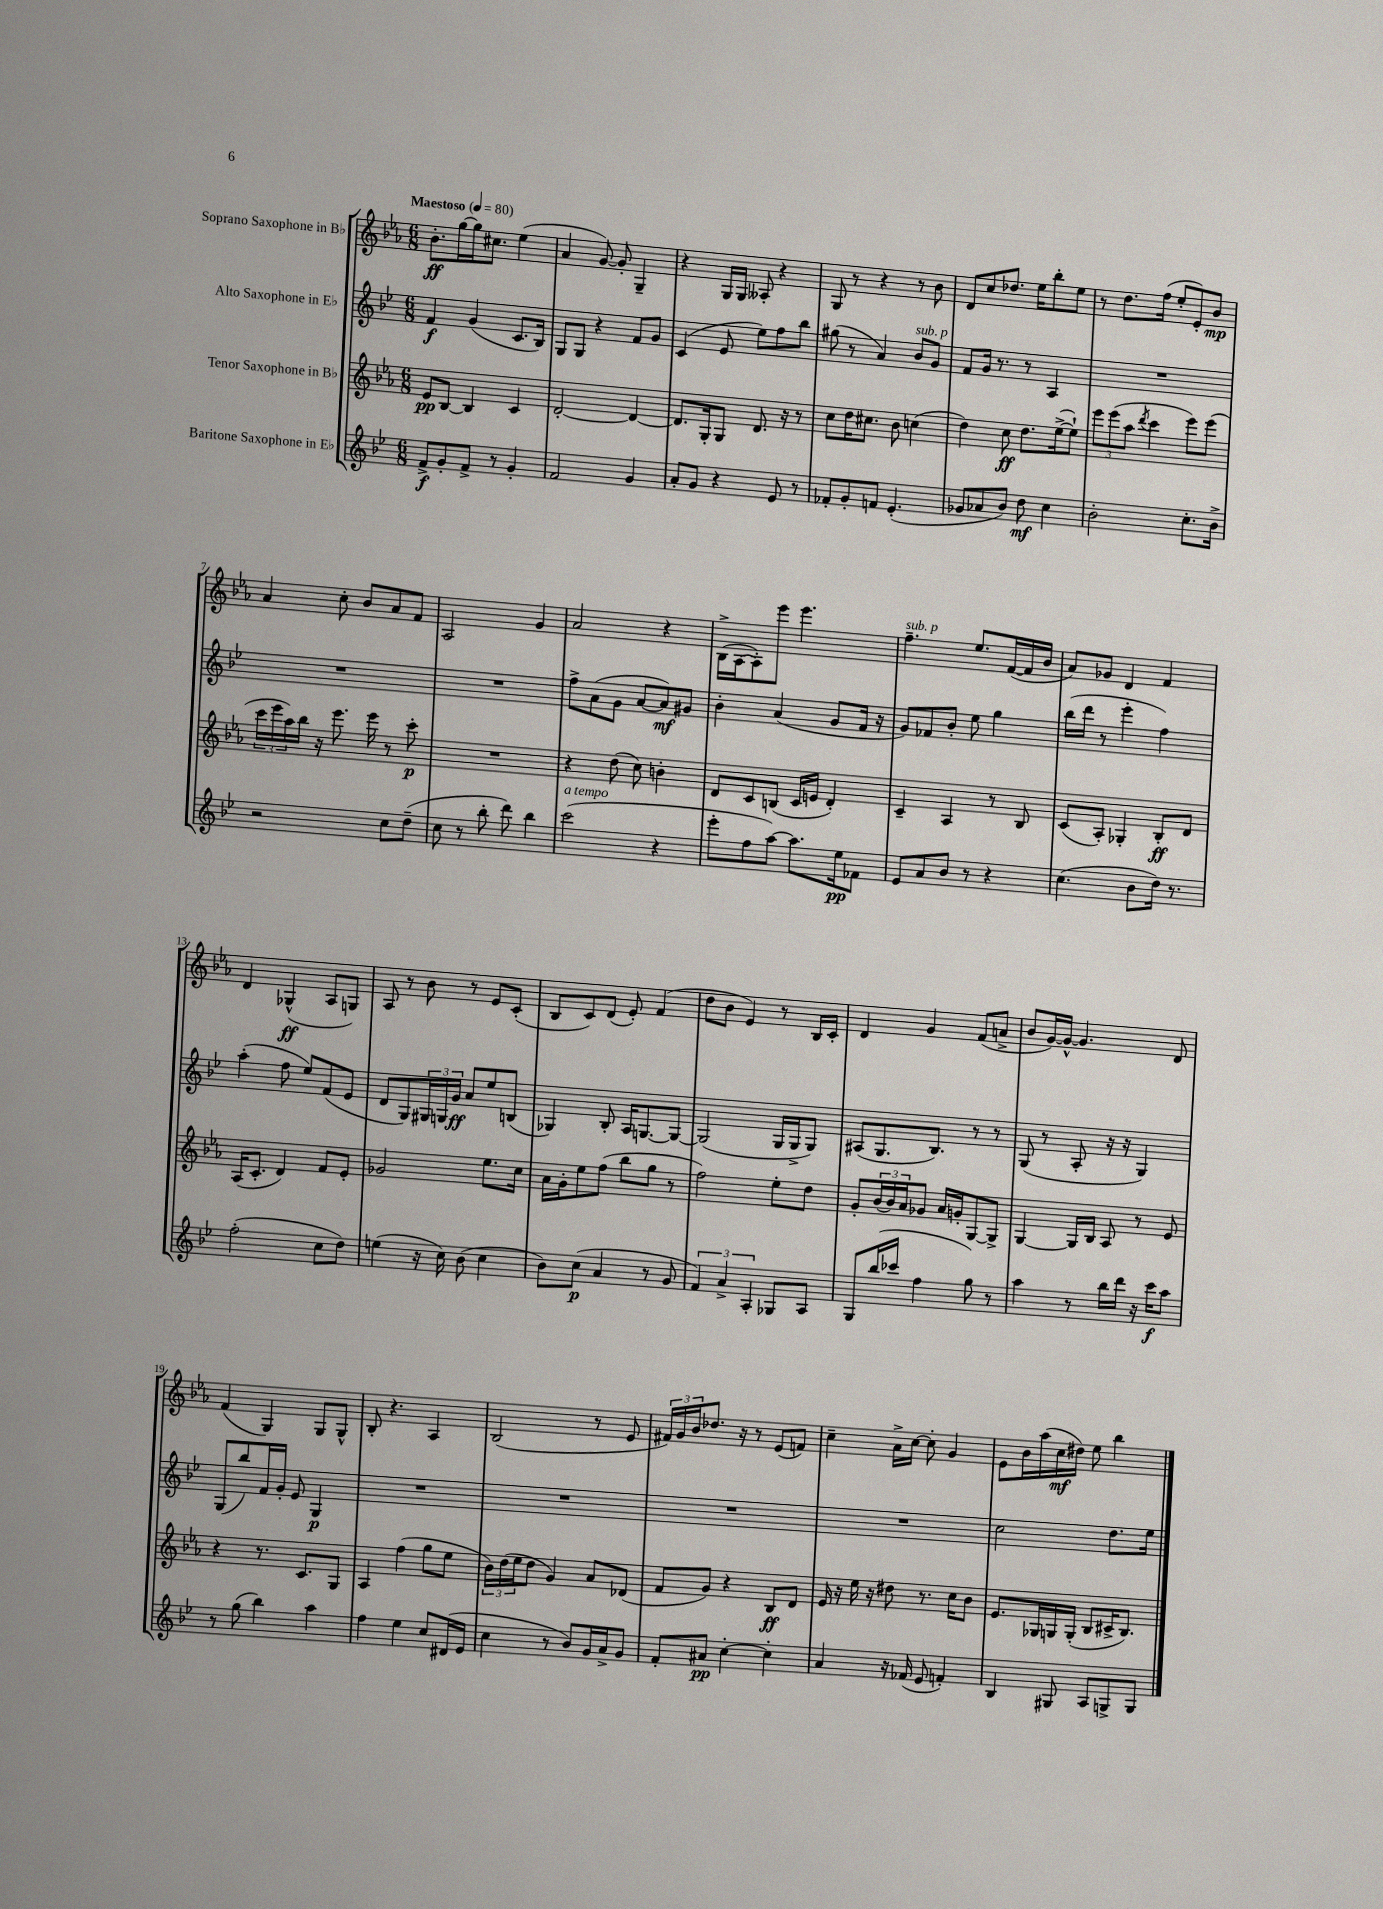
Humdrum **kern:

**kern	**kern	**kern	**kern
*staff4	*staff3	*staff2	*staff1
*clefG2	*clefG2	*clefG2	*clefG2
*k[b-e-]	*k[b-e-a-]	*k[b-e-]	*k[b-e-a-]
*M6/8	*M6/8	*M6/8	*M6/8
*MM80	*MM80	*MM80	*MM80
8f^	8e-	4f	8.b-'
8g'	[8B-	.	.
.	.	.	[16gg
8f^	4B-]	(4g	16gg]
.	.	.	8.cc#
8r	.	.	.
4g'	4c	8.c	(4ee-
.	.	16B-)	.
=	=	=	=
2f	[2d'	8G	4a-
.	.	8G	.
.	.	4r	[8g)
.	.	.	8g']
4g	4d_	8f	4G~
.	.	8g	.
=	=	=	=
8a'	8.d]	(4c	4r
8g	.	.	.
.	16G'	.	.
4r	8G	8e-	16G
.	.	.	16G
.	8.d	8ee-)	8A--'
8e-	.	8ff	4r
.	16r	.	.
8r	8r	8bb-	.
=	=	=	=
8f-'	8cc	(8gg#	8G
8g'	16dd	8r	8r
.	8.cc#	.	.
8f	.	4a)	4r
(4.e-'	8b-	.	.
.	(4cc	8b-	8r
.	.	8g	8b-
=	=	=	=
8g-	4dd)	8f	8d
8a-	.	16g	8cc
.	.	8.r	.
8b-)	8cc	.	8.dd-
8dd	8.dd	8r	.
.	.	.	16ee-
4cc	.	4A	8bb-'
.	([16ee-^	.	.
.	8ee-`])	.	8ee-
=	=	=	=
2b-'	12eee-	2.r	8r
.	(12eee-	.	.
.	.	.	8.dd
.	12aa-	.	.
.	8qddd	.	.
.	4ccc	.	.
.	.	.	(16ff
.	.	.	8ee-'
8.cc'	8eee-)	.	8e-')
.	(8eee-	.	8b-
16b-^	.	.	.
=	=	=	=
2r	24ccc	2.r	4a-
.	24eee-	.	.
.	24aa-)	.	.
.	16bb-	.	.
.	16r	.	.
.	8.eee-	.	8cc'
.	.	.	8b-
.	16eee-	.	.
8cc	8r	.	8a-
(8dd~	8ccc'	.	8f
=	=	=	=
8cc	2.r	2.r	2A-
8r	.	.	.
8bb-'	.	.	.
8ddd)	.	.	.
4bb-	.	.	4g
=	=	=	=
(2ccc	4r	8ff^	2a-
.	.	(8a	.
.	(8dd	8g	.
.	8cc)	[8a	.
4r	4b'	8a])	4r
.	.	8g#	.
=	=	=	=
8eee-'	8d	4b-'	(16B-^
.	.	.	[16A-
8ff	8c	.	8A-'])
[8aa)	(8B	(4a	8eee-
8.aa]	16c	.	4.eee-
.	16e	.	.
.	4d')	8g	.
16ee-	.	.	.
8f-	.	16f	.
.	.	16r	.
=	=	=	=
8e-	4c~	8g)	4.ff~
8a	.	8f-	.
8b-	4A-	8b-'	.
8r	.	8ee-	8.ee-
4r	8r	4gg	.
.	.	.	([16f
.	8B-	.	16f]
.	.	.	16b-
=	=	=	=
(4.cc	(8c	(16bb-	8a-)
.	.	16ddd	.
.	8A-')	8r	8g-
.	4G-'	4eee-'	4d
8b-	.	.	.
16dd)	8B-'	4ff)	4f
8.r	.	.	.
.	8d	.	.
=	=	=	=
(2ff'	(16A-	(4aa'	4d
.	8.c'	.	.
.	4d)	8ff	(4G-^^
.	.	8ee-)	.
8cc	8f	(8f	8A-
8dd)	8e-'	8e-	8G)
=	=	=	=
(4ee	2g-	8d	8A-
.	.	8G)	8r
16r	.	24G#	8b-
.	.	24G	.
16cc)	.	.	.
.	.	24g	.
(8b-	.	8a	8r
4cc	8.ee-	8ee-	8e-
.	.	(8B	(8c'
.	16cc	.	.
=	=	=	=
8b-)	16a-	4G-)	8B-
.	16g'	.	.
(8cc	8ee-	.	8c)
4a	(8ff	8B-'	(8d
.	8bb-	16A	8e-')
.	.	[8.G	.
8r	8gg	.	(4f
8g	8r	8G_	.
=	=	=	=
6f)	2ff)	(2G]	8dd
.	.	.	8b-
6a^	.	.	.
.	.	.	4e-)
6A'	.	.	.
8G-	8ee-'	16G	8r
.	.	16G^	.
8A	8dd	8G)	16B-
.	.	.	16c'
=	=	=	=
8G	8g'	(8A#	4d
(16bb-	(24b-	8.G	.
.	24b-)	.	.
16ccc-	.	.	.
.	24a-	.	.
4ff	8g-	.	4g
.	.	8.B-)	.
.	16a-	.	.
.	16g'	.	.
8gg)	[8G	8r	(8f
8r	8G^]	8r	8a^
=	=	=	=
4aa	[4G	(8G	8b-
.	.	8r	[16g)
.	.	.	16g^^_
8r	16G]	8A'	4.g]
.	16B-	.	.
16bb-	8A-	16r	.
16ddd	.	16r	.
16r	8r	4G)	.
16ccc	.	.	.
8aa	8e-	.	8d
=	=	=	=
8r	4r	(8G	(4f
(8gg	.	8bb-)	.
4bb-)	8.r	16f	4G)
.	.	16g'	.
.	.	8e-	.
.	8.c	.	.
4aa	.	4G	8G
.	8G	.	8G^^
=	=	=	=
4ff	4A-	2.r	8B-'
.	.	.	4.r
4ee-	(4ff	.	.
8cc	8gg	.	4A-
(16d#	8ee-	.	.
16e-	.	.	.
=	=	=	=
4cc	24b-)	2.r	(2B-
.	(24dd	.	.
.	24ee-	.	.
.	8dd	.	.
8r	4g)	.	.
8b-)	.	.	.
16g	8a-	.	8r
16a^	.	.	.
8g	(8d-	.	8e-
=	=	=	=
8f'	8f	2.r	24f#)
.	.	.	24g
.	.	.	24b-
8a#	8g)	.	8.dd-
[4cc'	4r	.	.
.	.	.	16r
.	.	.	8r
4cc']	8B-	.	(8e-
.	8d	.	8f)
=	=	=	=
4a	16e-	2.r	4cc~
.	16r	.	.
.	16ee-	.	.
.	16r	.	.
16r	8dd#	.	16a-^
(16f-	.	.	[16cc
8e-	8.r	.	8cc']
4f')	.	.	4g
.	16cc	.	.
.	8b-	.	.
=	=	=	=
4B-	8.e-	2cc	8e-
.	.	.	16b-
.	16G-	.	(16aa-
8G#	16G	.	16cc
.	(16G'	.	16dd#)
8A	8B-	.	8ee-
8G^	16c#^	8.dd	4bb-
.	8.B-)	.	.
8G	.	.	.
.	.	16ee-	.
==	==	==	==
*-	*-	*-	*-
